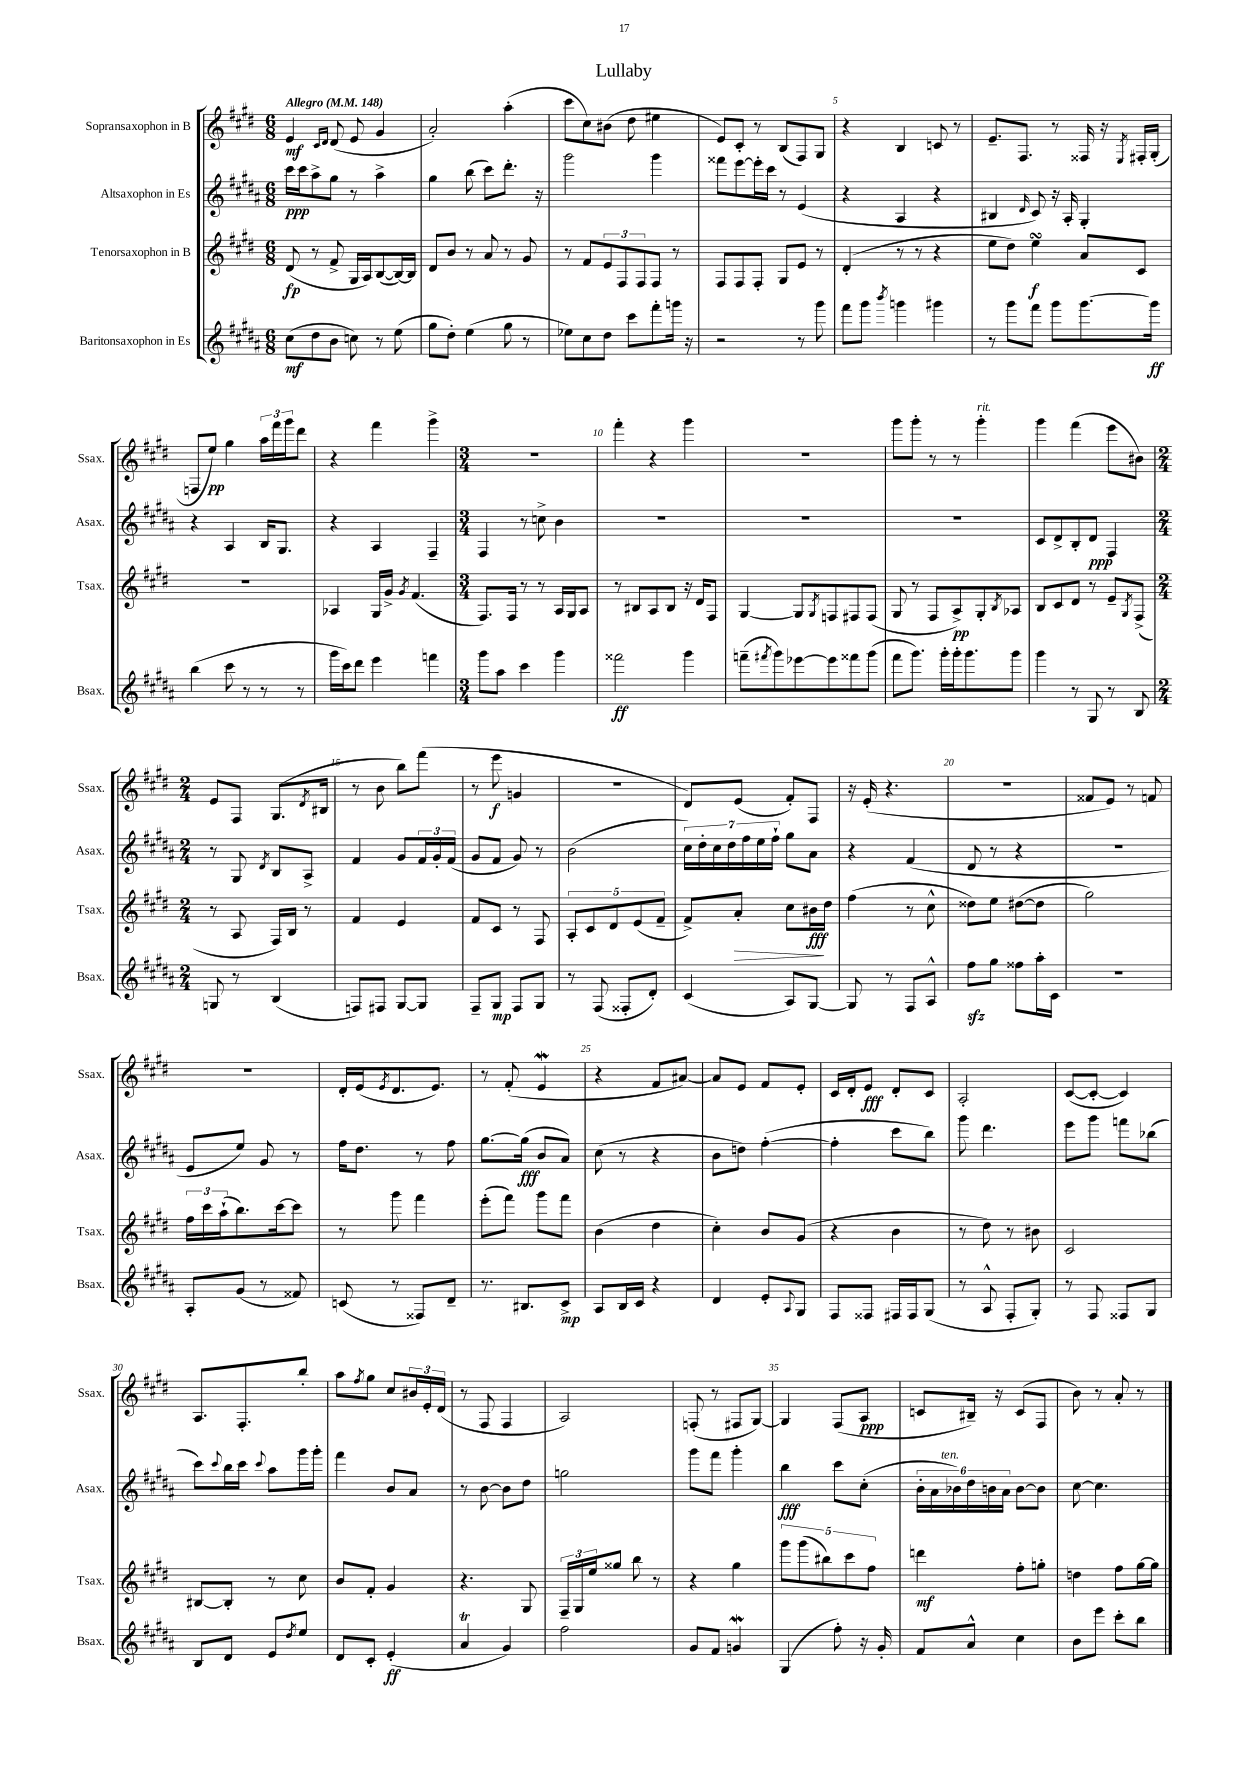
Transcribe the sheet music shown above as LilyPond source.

\header { title = "Lullaby" }
<<
\new StaffGroup <<
\new Staff = "s0" \with { instrumentName = "Sopransaxophon in B" shortInstrumentName = "Ssax." } {
    \clef treble \key e \major \numericTimeSignature \time 6/8 \tempo "Allegro" 4 = 148
    e'4\mf \grace { cis'16 dis'16 } dis'8( e'8 gis'4 |
    a'2-.) a''4-.( |
    cis'''8 cis''8) bis'8( dis''8 eis''4 |
    e'8) cis'8-. r8 b8( fis8) gis8 |
    r4 b4 c'8 r8 |
    e'8.-- fis8. r8 fisis16 r16 \acciaccatura { e8 } fis16-. gis16-.( |
    f8 e''8\pp) gis''4 \tuplet 3/2 { a''16 fis'''16 gis'''16 } dis'''8 |
    r4 fis'''4 gis'''4-> |
    \numericTimeSignature \time 3/4 R2. |
    fis'''4-. r4 gis'''4 |
    R2. |
    gis'''8 gis'''8-. r8 r8 gis'''4-.^\markup { \italic "rit." } |
    gis'''4 fis'''4( e'''8 bis'8) |
    \numericTimeSignature \time 2/4 e'8 fis8 gis8.( \acciaccatura { dis'8 } bis16 |
    r8 b'8 b''8) fis'''8( |
    r8 e'''8\f g'4 |
    r2 |
    dis'8) e'8( fis'8-.) fis8 |
    r16 e'16-.( r4. |
    r2 |
    fisis'8 e'8) r8 f'8 |
    R2 |
    dis'16-. e'16( \acciaccatura { e'8 } dis'8. e'8.) |
    r8 fis'8-.( e'4\mordent |
    r4 fis'8 ais'8~) |
    ais'8 e'8 fis'8 e'8-. |
    cis'16 dis'16-. e'8\fff dis'8-. cis'8 |
    a2-. |
    cis'8~( cis'8~-. cis'4) |
    a8. fis8.-. b''8-. |
    a''8 \acciaccatura { fis''8 } gis''8 cis''8 \tuplet 3/2 { bis'16 e'16-. dis'16( } |
    r8 fis8 fis4 |
    a2) |
    f8-.( r8 fis8 gis8~) |
    gis4 fis8( a8\ppp |
    c'8 bis16--) r16 c'8( fis8 |
    b'8) r8 a'8-. r8 \bar "|." |
}
\new Staff = "s1" \with { instrumentName = "Altsaxophon in Es" shortInstrumentName = "Asax." } {
    \clef treble \key b \major \numericTimeSignature \time 6/8
    cis'''16\ppp cis'''16 ais''8-> gis''8 r8 ais''4-> |
    gis''4 b''8( cis'''8) dis'''8.-. r16 |
    gis'''2 gis'''4 |
    fisis'''8 e'''8~ e'''16-. cis'''16 r8 e'4( |
    r4 ais4 r4 |
    bis4 \grace { dis'16 } cis'8) r16 ais16-. gis4-. |
    r4 ais4 b16 gis8. |
    r4 ais4 fis4-- |
    \numericTimeSignature \time 3/4 fis4 r8 c''8-> b'4 |
    R2. |
    R2. |
    R2. |
    cis'8 dis'8-> b8-. dis'8\ppp fis4 |
    \numericTimeSignature \time 2/4 r8 gis8 \acciaccatura { dis'8 } b8 ais8-> |
    fis'4 gis'8 \tuplet 3/2 { fis'16 gis'16-. fis'16( } |
    gis'8 fis'8 gis'8) r8 |
    b'2( |
    \tuplet 7/4 { cis''16) dis''16-. cis''16 dis''16 fis''16 e''16 fis''16-! } gis''8 ais'8 |
    r4 fis'4( |
    dis'8 r8 r4 |
    R2 |
    e'8 e''8) gis'8 r8 |
    fis''16 dis''8. r8 fis''8 |
    gis''8.~ gis''16\fff( b'8 ais'8) |
    cis''8( r8 r4 |
    b'8 d''8) fis''4~-.( |
    fis''4-. cis'''8 b''8) |
    gis'''8 dis'''4. |
    e'''8 gis'''8 f'''8 bes''8( |
    cis'''8) \appoggiatura { cis'''8 } b''16 cis'''16 \appoggiatura { cis'''8 } ais''8 gis'''16 gis'''16-. |
    fis'''4 b'8 ais'8 |
    r8 b'8~ b'8 dis''8 |
    g''2 |
    gis'''8 fis'''8 gis'''4-. |
    b''4\fff cis'''8 cis''8-.( |
    \tuplet 6/4 { b'16-. ais'16 bes'16^\markup { \italic "ten." }) dis''16 b'16 ais'16 } b'8~ b'8 |
    cis''8~ cis''4. \bar "|." |
}
\new Staff = "s2" \with { instrumentName = "Tenorsaxophon in B" shortInstrumentName = "Tsax." } {
    \clef treble \key e \major \numericTimeSignature \time 6/8
    dis'8\fp( r8 fis'8-> gis16 a16) b8~( b16~) b16 |
    dis'8 b'8 r8 a'8 r8 gis'8 |
    r8 fis'8 \tuplet 3/2 { e'8 fis8 fis8 } fis8 r8 |
    fis8 fis8 fis8-. gis8 e'8 r8 |
    dis'4-.( r8 r8 r4 |
    e''8 dis''8) e''4\turn\f a'8 cis'8 |
    R2. |
    aes4 gis16 gis'16-> \acciaccatura { gis'8 } fis'4.( |
    \numericTimeSignature \time 3/4 fis8.) fis16 r8 r8 a16 gis16 a8 |
    r8 bis8 a8 bis8 r16 dis'16 fis8 |
    gis4~ gis8 \acciaccatura { gis8 } f8 fis8 fis8( |
    gis8 r8 fis8 a8->\pp) gis8-. \acciaccatura { b8 } aes8 |
    b8 cis'8 dis'8 r8 e'8-- \acciaccatura { gis8 } fis8->( |
    \numericTimeSignature \time 2/4 r8 a8 fis16) b16 r8 |
    fis'4 e'4 |
    fis'8 cis'8 r8 fis8 |
    \tuplet 5/4 { a8-. cis'8 dis'8 e'8( fis'8-- } |
    fis'8->) a'8-.\> cis''8 bis'16\fff\! dis''16 |
    fis''4( r8 cis''8-^ |
    disis''8) e''8 dis''8~( dis''8 |
    gis''2) |
    \tuplet 3/2 { fis''16 cis'''16 a''16-!( } b''8.) cis'''16~ cis'''8 |
    r8 gis'''8 fis'''4 |
    e'''8-.( fis'''8) gis'''8 fis'''8 |
    b'4( dis''4 |
    cis''4-.) b'8 gis'8( |
    r4 b'4 |
    r8 dis''8) r8 bis'8 |
    cis'2 |
    bis8~ bis8-. r8 cis''8 |
    b'8 fis'8-. gis'4 |
    r4. gis8 |
    \tuplet 3/2 { fis16-- gis16 e''16 } gisis''8 b''8 r8 |
    r4 gis''4 |
    \tuplet 5/4 { gis'''8 gis'''8( bis''8) cis'''8 fis''8 } |
    d'''4\mf fis''8-. g''8-. |
    d''4 fis''8 gis''16~ gis''16 \bar "|." |
}
\new Staff = "s3" \with { instrumentName = "Baritonsaxophon in Es" shortInstrumentName = "Bsax." } {
    \clef treble \key b \major \numericTimeSignature \time 6/8
    cis''8\mf( dis''8 b'8 c''8) r8 e''8( |
    gis''8 dis''8-.) e''4( gis''8 r8 |
    ees''8) cis''8 dis''8 cis'''8 fis'''8-. g'''16 r16 |
    r2 r8 gis'''8 |
    fis'''8 gis'''8 \acciaccatura { b'''8 } g'''4 gis'''4 |
    r8 gis'''8 fis'''8 gis'''8 gis'''8.~ gis'''16\ff |
    b''4( cis'''8 r8 r8 r8 |
    gis'''16 cis'''16) dis'''8 e'''4 f'''4 |
    \numericTimeSignature \time 3/4 gis'''8 ais''8 cis'''4 gis'''4 |
    fisis'''2\ff gis'''4 |
    f'''8--( \acciaccatura { fis'''8 } gis'''8) ees'''8~ ees'''8 fisis'''8 gis'''8( |
    fis'''8 gis'''8.) gis'''16-. gis'''16-. gis'''8. gis'''8 |
    gis'''4 r8 gis8 r8 b8 |
    \numericTimeSignature \time 2/4 g8 r8 b4( |
    f8) fis8 gis8~ gis8 |
    fis8-- gis8\mp fis8 gis8 |
    r8 fis8( fisis8-. dis'8-.) |
    cis'4( ais8) gis8~ |
    gis8 r8 fis8 ais8-^ |
    fis''8\sfz gis''8 fisis''8 ais''16-. cis'16 |
    r2 |
    ais8-. gis'8( r8 fisis'8) |
    c'8( r8 fisis8) dis'8-- |
    r8. bis8. cis'8->\mp |
    ais8 b16 cis'16 r4 |
    dis'4 e'8-. \appoggiatura { ais8 } gis8 |
    fis8 fisis8 fis16 fis16 gis8( |
    r8 ais8-^ fis8-. gis8-.) |
    r8 fis8 fisis8 gis8 |
    b8 dis'8 e'8 \acciaccatura { dis''8 } e''8 |
    dis'8 cis'8-. e'4-.\ff( |
    ais'4\trill gis'4) |
    fis''2 |
    gis'8 fis'8 g'4\mordent |
    gis4( fis''8-.) r16 gis'16-. |
    fis'8 ais'8-^ cis''4 |
    b'8 e'''8 cis'''8-. b''8 \bar "|." |
}
>>
>>
\layout { \context { \Score \override BarNumber.break-visibility = ##(#f #t #t) barNumberVisibility = #(every-nth-bar-number-visible 5) } }
